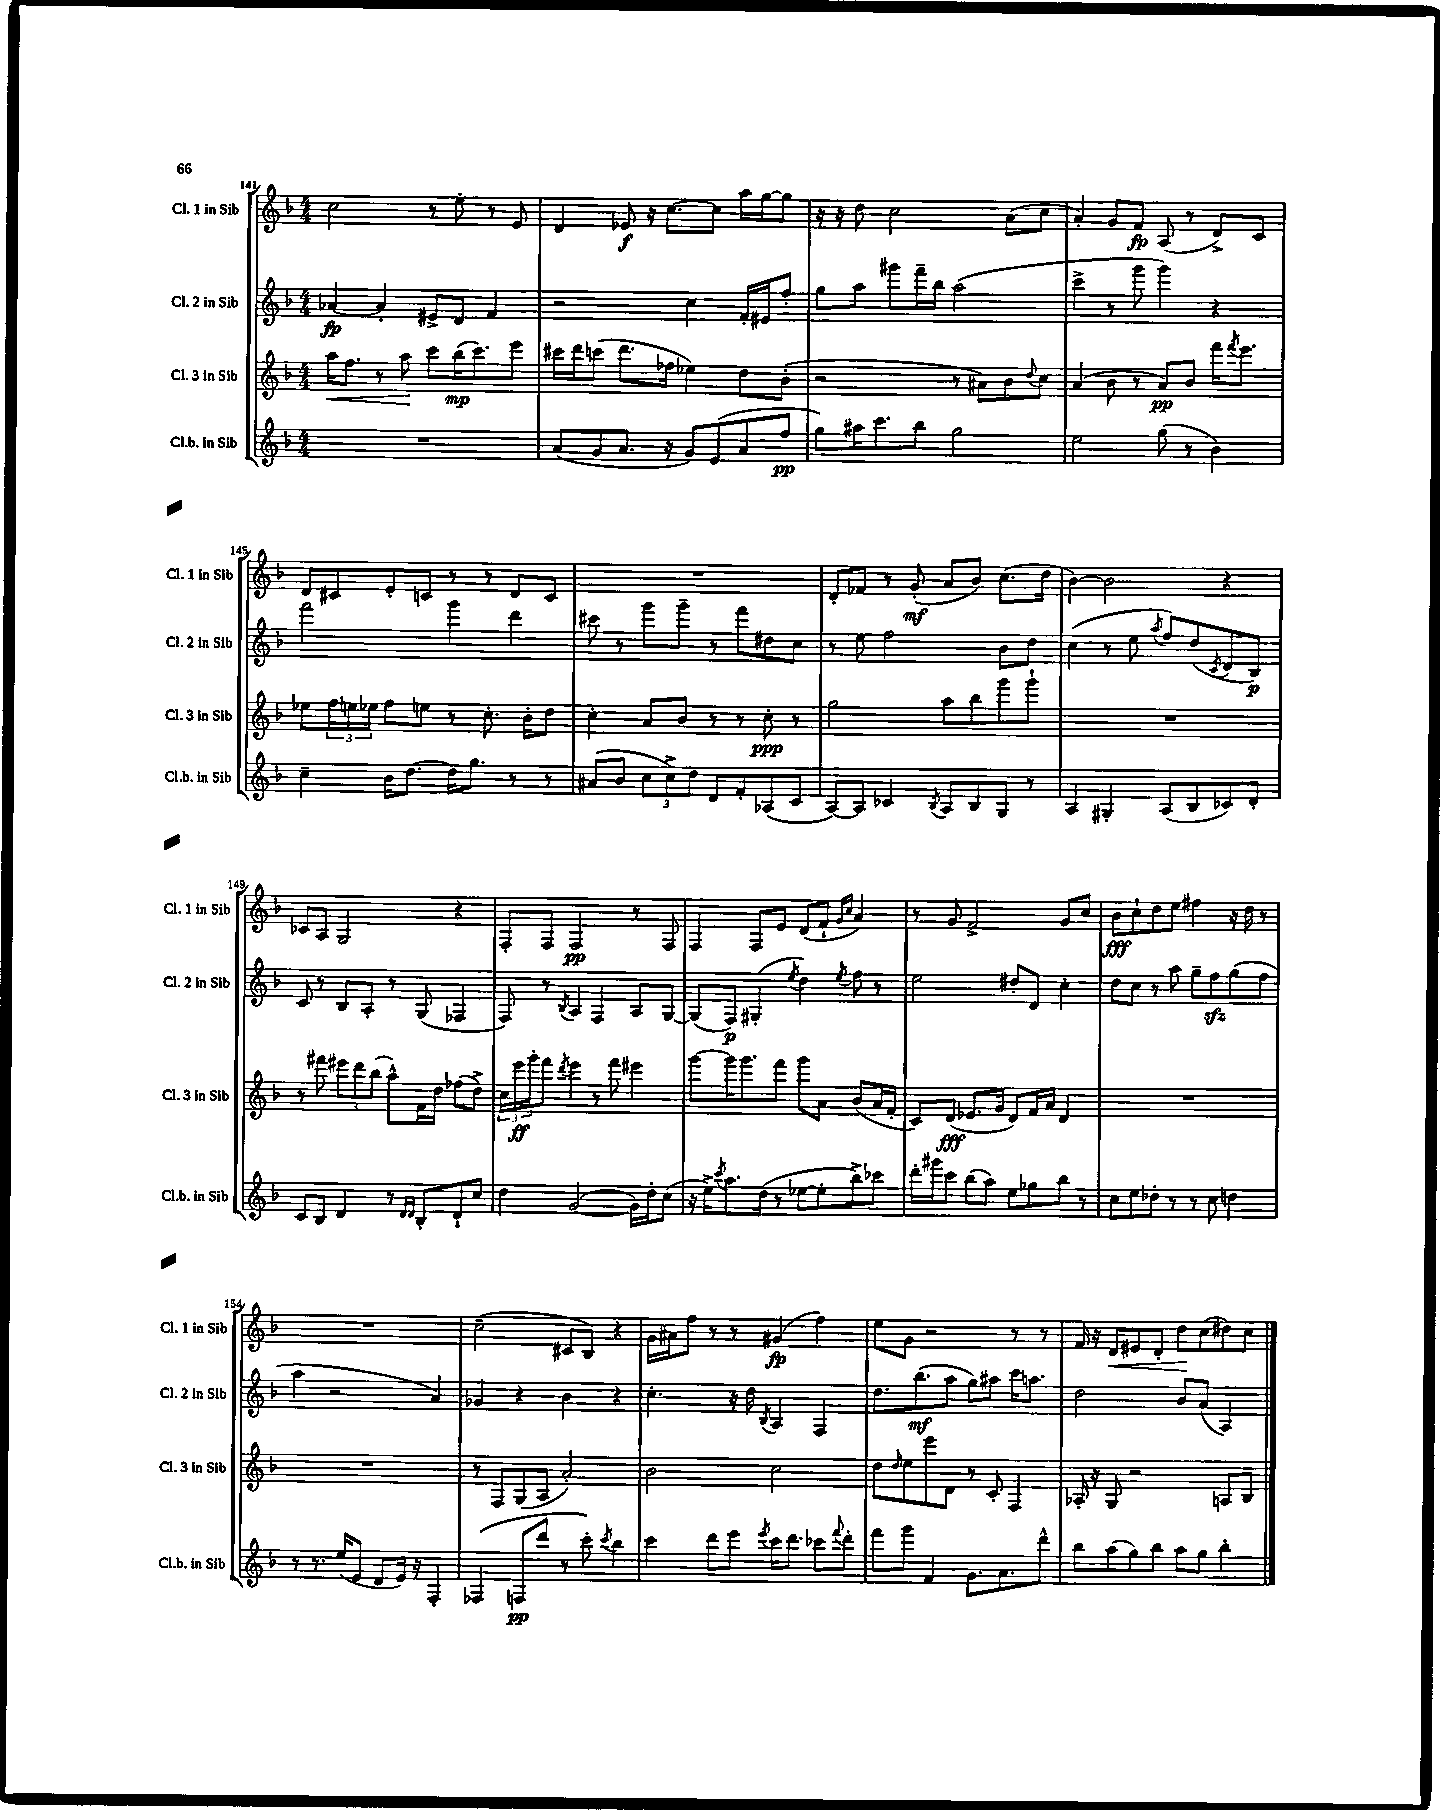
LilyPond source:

<<
\new StaffGroup <<
\new Staff = "s0" \with { instrumentName = "Cl. 1 in Sib" shortInstrumentName = "Cl. 1 in Sib" } {
    \clef treble \key f \major \numericTimeSignature \time 4/4
    c''2 r8 e''8-. r8 e'8 |
    d'4 ees'8\f r16 c''8.~ c''8 a''16 g''16~ g''8 |
    r16 r16 d''8 c''2 a'8( c''8 |
    a'4-.) g'8 f'8\fp a8( r8 d'8->) c'8 |
    d'8 cis'8 e'8-. c'8 r8 r8 d'8 c'8 |
    R1 |
    d'8-. fes'8 r8 g'8-.\mf( a'8 bes'8) c''8.( d''16 |
    bes'4~) bes'2 r4 |
    ces'8 a8 g2 r4 |
    f8-. f8 f2\pp r8 f8 |
    f4 f8 e'8 d'8( f'8-! \grace { g'16 c''16 } a'4) |
    r8 g'8 f'2-> g'8 c''8 |
    bes'8\fff c''8-! d''8 e''8 fis''4 r16 d''16 r8 |
    R1 |
    c''2--( cis'8 bes8) r4 |
    g'16 ais'16 f''8 r8 r8 gis'4\fp( f''4) |
    e''8 g'8 r2 r8 r8 |
    f'16 r16 d'8\< eis'8 d'8-. d''8\! c''8( dis''8) c''8 \bar "|." |
}
\new Staff = "s1" \with { instrumentName = "Cl. 2 in Sib" shortInstrumentName = "Cl. 2 in Sib" } {
    \clef treble \key f \major \numericTimeSignature \time 4/4
    aes'4~\fp aes'4-. eis'8-> d'8 f'4 |
    r2 c''4 f'16-. eis'16 f''8-. |
    g''8 a''8 gis'''8 f'''16-- bes''16 a''2( |
    c'''4-> r8 g'''8 g'''4) r4 |
    f'''2 g'''4 d'''4 |
    cis'''8 r8 g'''8 g'''8-- r8 f'''8 dis''8 c''8 |
    r8 e''8 f''2 bes'8 d''8 |
    c''4( r8 e''8 \acciaccatura { a''8 } f''8) d''8( \acciaccatura { c'8 } d'8 bes8\p) |
    c'8 r8 bes8 a8-. r8 g8( fes4 |
    f8) r8 \acciaccatura { bes8 } a4 f4 a8 g8~ |
    g8( f8\p) gis4-.( \acciaccatura { e''8 } d''4) \acciaccatura { e''8 } f''8 r8 |
    e''2 dis''8-. d'8 c''4-. |
    d''8 c''8 r8 a''8 g''8-- f''8\sfz g''8( f''8 |
    a''4 r2 a'4) |
    ges'4 r4 bes'4 r4 |
    c''4.-. r16 d''16 \acciaccatura { bes8 } a4 f4 |
    d''8. bes''8.\mf( a''8 g''8) ais''8 c'''16 a''8. |
    d''2 bes'8 a'8( a4) \bar "|." |
}
\new Staff = "s2" \with { instrumentName = "Cl. 3 in Sib" shortInstrumentName = "Cl. 3 in Sib" } {
    \clef treble \key f \major \numericTimeSignature \time 4/4
    a''16\< f''8. r8 a''8\! c'''8 bes''16\mp( c'''8.) e'''8 |
    cis'''16 d'''16 c'''8( d'''8. fes''16 ees''4) d''8 bes'8-.( |
    r2 r8 ais'8) bes'8 \appoggiatura { d''8 } c''8 |
    a'4( bes'8 r8 a'8\pp) bes'8 f'''16 \acciaccatura { f'''8 } e'''8. |
    ees''8 \tuplet 3/2 { f''16 e''16 ees''16 } f''8 e''8 r8 c''8.-. bes'16-. d''8 |
    c''4-. a'8 bes'8 r8 r8 c''8-.\ppp r8 |
    g''2 a''8 bes''8 g'''8 g'''8-! |
    R1 |
    r8 fis'''8 \tuplet 3/2 { eis'''8 d'''8 bes''8( } a''8-^) f'16 d''16 fes''8( d''8->) |
    \tuplet 3/2 { c''16 e'''16\ff g'''16-. } f'''8 \acciaccatura { d'''8 } e'''4 r8 f'''8 eis'''4 |
    g'''8~ g'''16 g'''8. f'''8 g'''8 a'8 bes'8( a'16 f'16-. |
    c'8) d'8\fff( ees'8. g'16 d'8) f'16 a'16 d'4 |
    R1 |
    R1 |
    r8 f8 g8( a8 a'2-.) |
    bes'2 c''2 |
    d''8 \grace { d''16 } e''8 e'''8 d'8 r8 c'8-. f4 |
    aes16-. r16 g8 r2 a8 bes8 \bar "|." |
}
\new Staff = "s3" \with { instrumentName = "Cl.b. in Sib" shortInstrumentName = "Cl.b. in Sib" } {
    \clef treble \key f \major \numericTimeSignature \time 4/4
    R1 |
    a'8( g'8 a'8. r16 g'8) e'8( a'8 f''8\pp |
    g''8) ais''16 c'''8. bes''8 g''2 |
    e''2 g''8( r8 bes'4) |
    c''4-- bes'16 d''8.~ d''16 g''8. r8 r8 |
    ais'8( bes'8 \tuplet 3/2 { c''8 c''8->) d''8 } d'8 f'8-. aes8( c'8 |
    a8~) a8 ces'4 \acciaccatura { bes8 } a8 bes8 g8 r8 |
    a4 gis4-. a8( bes8 ces'8) d'8-. |
    c'8 bes8 d'4 r8 \grace { d'16 d'16 } bes8-. d'8-! c''8 |
    d''4 g'2~( g'16) d''16-. c''8( |
    r16 e''16->) \acciaccatura { c'''8 } a''8. d''16( r8 ees''8~ ees''8-. bes''8->) ces'''8 |
    d'''16-. gis'''16 c'''8 bes''8( a''8) e''8 ges''8 bes''8 r8 |
    c''8 e''8 des''8-. r8 r8 c''8 d''4 |
    r8 r8. e''16( e'8 d'8 e'16) r16 f4-. |
    fes4( f8\pp d'''8 r8 c'''8-.) \acciaccatura { c'''8 } bes''4 |
    c'''4 d'''8 e'''8 \acciaccatura { e'''8 } c'''16 d'''8. ces'''8 \appoggiatura { f'''8 } d'''8-. |
    f'''8 g'''8 f'4 g'8. a'8. d'''8-^ |
    bes''8 a''8( g''8) bes''8 a''8 g''8 bes''4-. \bar "|." |
}
>>
>>
\layout { \context { \Score currentBarNumber = #141 } }
